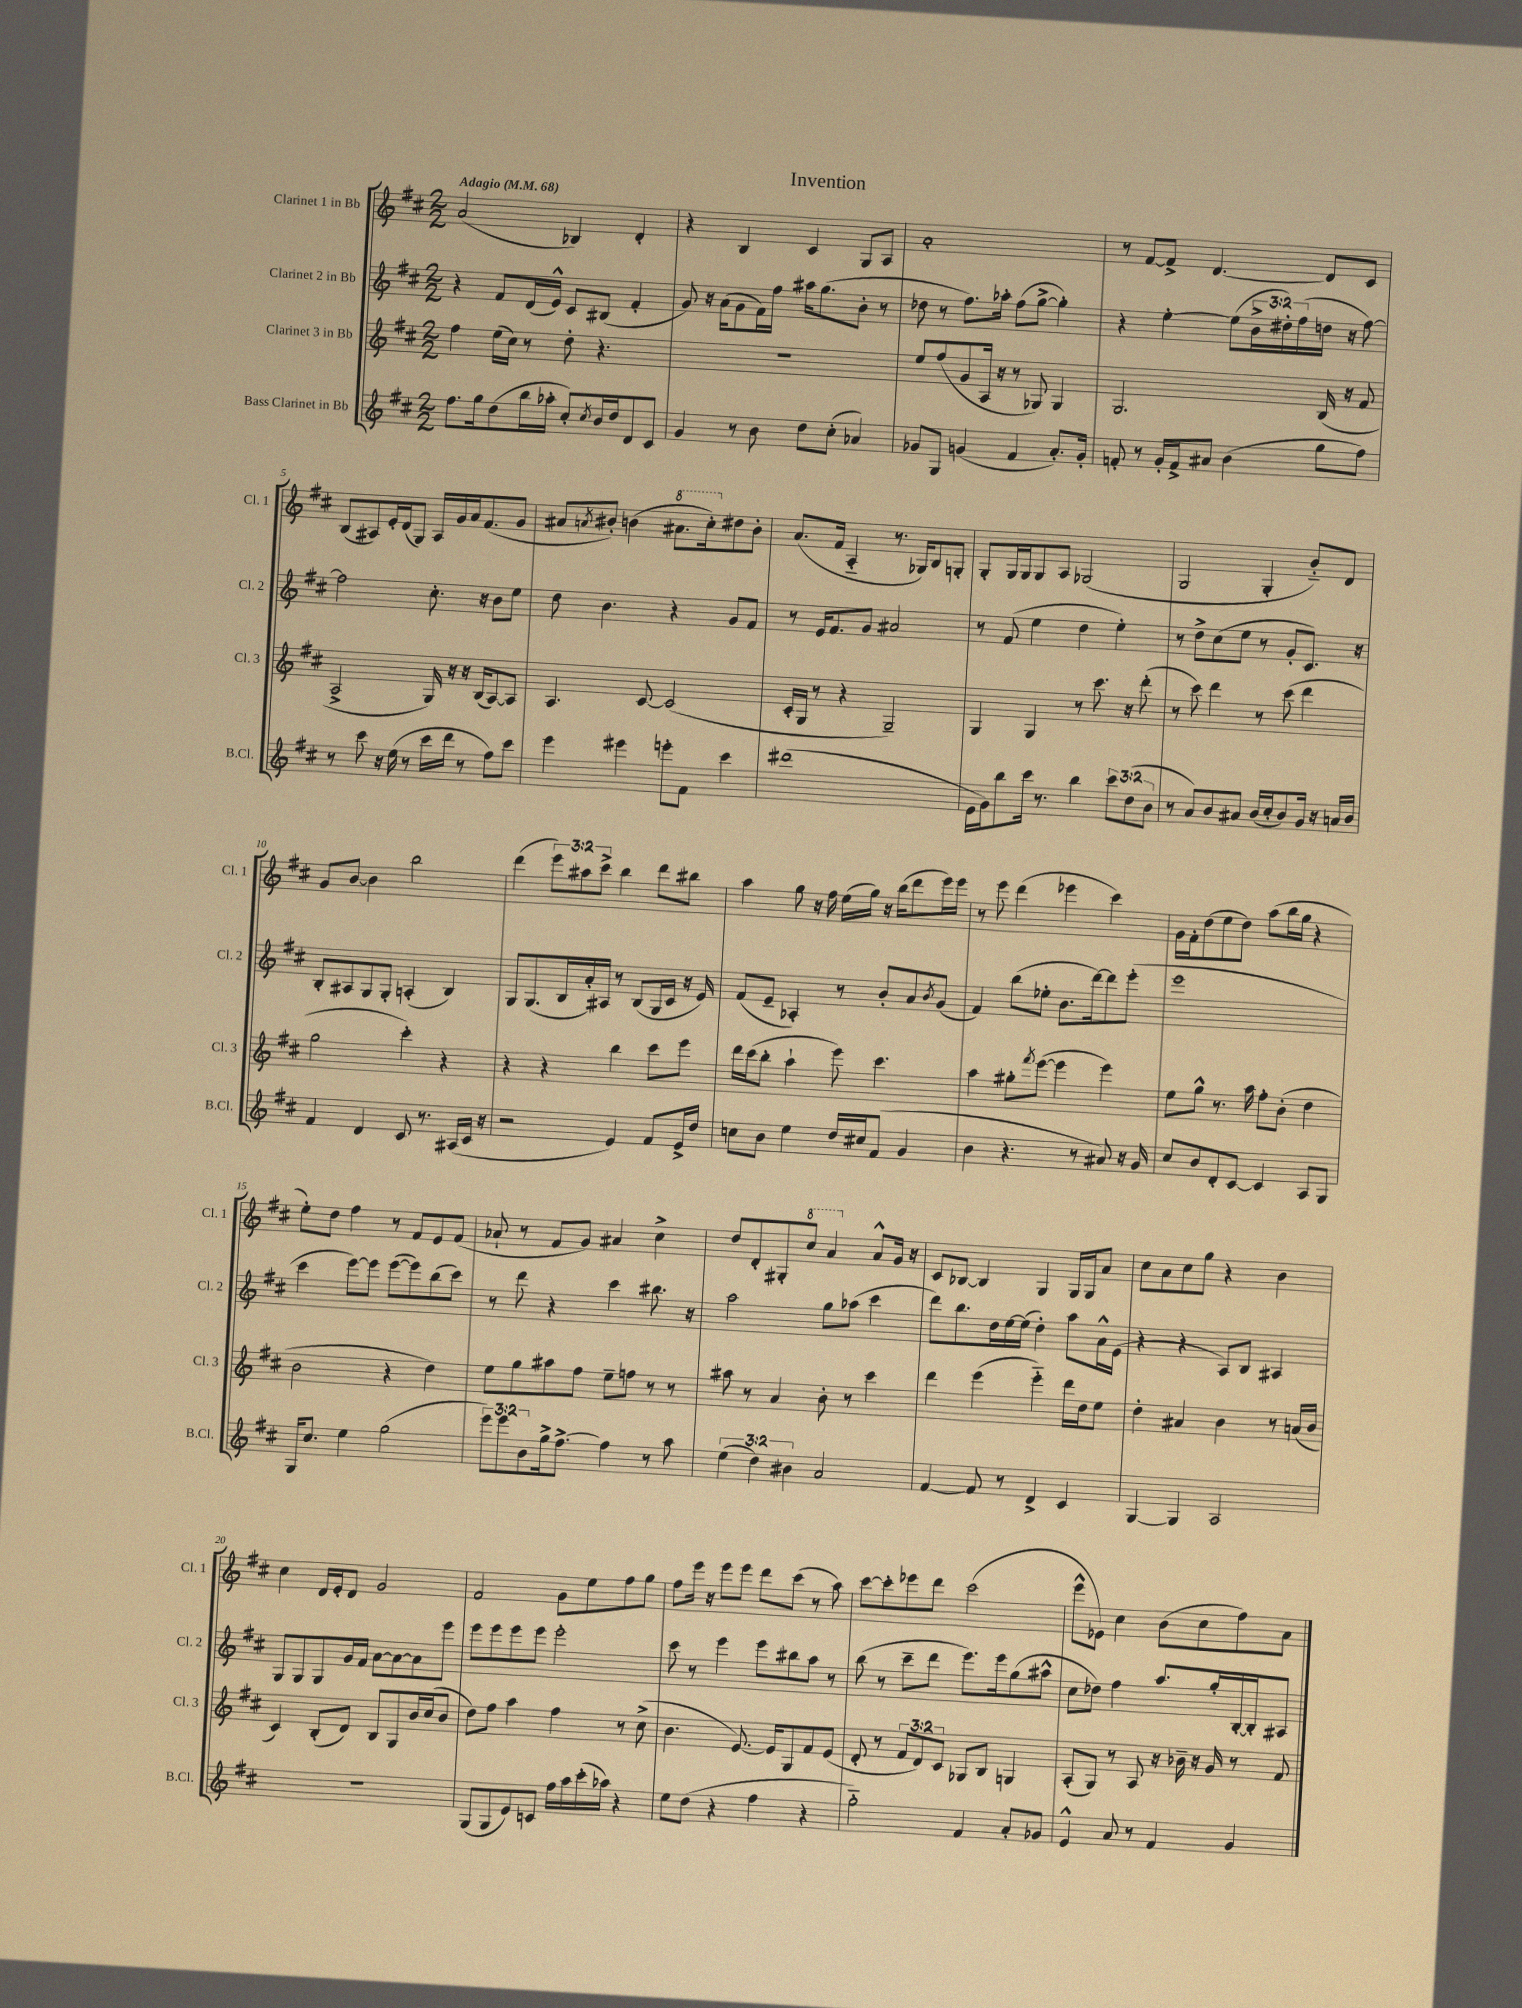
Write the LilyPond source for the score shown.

\header { title = "Invention" }
<<
\new StaffGroup <<
\new Staff = "s0" \with { instrumentName = "Clarinet 1 in Bb" shortInstrumentName = "Cl. 1" } {
    \clef treble \key d \major \numericTimeSignature \time 2/2 \override Staff.TupletNumber.text = #tuplet-number::calc-fraction-text \tempo "Adagio" 4 = 68
    a'2( bes4) d'4-. |
    r4 b4 cis'4 g8 a8 |
    a'1-. |
    r8 fis'8~ fis'8-> d'4.~ d'8 cis'8 |
    b8( ais8) e'16-. d'16( g8) ais16 g'16 a'16 fis'8.( g'8 |
    ais'8 \acciaccatura { a'8 } bis'8-.) b'4( \ottava #1 ais''8. cis'''16-.) \ottava #0 dis''8 b'8-. |
    a'8.( fis'16 a4-_ r8. ges16) b8 g8-. |
    g8-. g16 g16 g8 a8 ges2( |
    g2 g4-. b'8-_) d'8 |
    g'8 b'8~ b'4 b''2 |
    d'''4( \tuplet 3/2 { e'''8) ais''8 cis'''8-> } b''4 d'''8 bis''8 |
    a''4 g''8 r16 fis''16 e''16( g''16) r16 b''16( d'''8 e'''16) e'''16 |
    r8 e'''8 d'''4( ees'''4 cis'''4) |
    g'16 fis'16-. d''8( e''8 d''8) a''8( b''16 g''16 r4 |
    e''8-.) d''8 fis''4 r8 fis'8 e'8 fis'8( |
    aes'8-! r8 fis'8 g'8) ais'4 cis''4-> |
    d''8 d'8-. gis8-. \ottava #1 cis'''8 a''4 \ottava #0 a'8-^ g'16 r16 |
    cis'8 bes8~ bes4 g4 g16 g16 a'8 |
    cis''8 a'8 cis''8 g''8 r4 b'4 |
    cis''4 d'16 e'16-. d'8 g'2 |
    fis'2 g'8 e''8 fis''8 g''8 |
    fis''8 e'''16 r16 e'''8 e'''8 d'''8 cis'''8( r8 a''8) |
    cis'''8~ cis'''8-. ees'''8 d'''8 cis'''2( |
    e'''8-^ ees'8) cis''4 b'8( cis''8 fis''8) a'8 \bar "|." |
}
\new Staff = "s1" \with { instrumentName = "Clarinet 2 in Bb" shortInstrumentName = "Cl. 2" } {
    \clef treble \key d \major \numericTimeSignature \time 2/2 \override Staff.TupletNumber.text = #tuplet-number::calc-fraction-text
    r4 fis'8 d'16( e'16-^) cis'8 bis8( fis'4-. |
    g'8) r16 a'16( g'8 fis'16) fis''16 ais''16 g''8.( b'8-. r8 |
    des''8 r8 fis''8.) aes''16-. fis''8( g''8~-> g''4-.) |
    r4 e''4~-. e''8( \tuplet 3/2 { b'16-> dis''16-.) fis''16( } d''16 r16 fis''8~) |
    fis''2 cis''8.-. r16 b'8 e''8 |
    d''8 b'4. r4 g'8 fis'8 |
    r8 e'16 fis'8. g'8 ais'2 |
    r8 fis'8( e''4 d''4 e''4-.) |
    r8 d''8-> cis''8( e''8 r8 g'8-. cis'8.) r16 |
    b8-. ais8 g8 g8-. a4-.( b4) |
    g8 g8.( b16 a'16-.) ais16 r8 b8( g16 cis'16 r16 e'16) |
    fis'8( e'8-- aes4-.) r8 b'8-. a'8 \acciaccatura { b'8 } g'8( |
    fis'4) b''8( ees''8-. b'8. d'''16~) d'''8 e'''8-.( |
    e'''1 |
    cis'''4 e'''8~) e'''8 e'''8~( e'''8) b''8( cis'''8) |
    r8 d'''8 r4 cis'''4 bis''8. r16 |
    a''2 g''8 aes''8( cis'''4 |
    d'''8) b''8. d''16 e''16~ e''16( d''4-.) a''8 a'16-^ e'16( |
    r4 r4 a8) b8 ais4 |
    g8 g8 g8 g'16 fis'16 a'8~ a'8~ a'8 e'''8 |
    e'''8 e'''8 e'''8 e'''8 e'''2-. |
    cis'''8 r8 e'''4 e'''8 bis''8 a''8 r8 |
    b''8( r8 cis'''8-- d'''8 e'''8.) e'''16 g''8( ais''8-^ |
    cis''8 des''8) fis''4 a''8. g''16-. b16~-. b16-. ais8 \bar "|." |
}
\new Staff = "s2" \with { instrumentName = "Clarinet 3 in Bb" shortInstrumentName = "Cl. 3" } {
    \clef treble \key d \major \numericTimeSignature \time 2/2 \override Staff.TupletNumber.text = #tuplet-number::calc-fraction-text
    fis''4 e''16( cis''16) r8 d''8-. r4. |
    r1 |
    e''8 fis''8( g'8 a16 r16 r8 ges8) ges4 |
    g2. b16( r16 fis'8 |
    a2-> g16) r16 r16 b16( a8~) a8 |
    a4. cis'8~ cis'2( |
    cis'16-. g16 r8 r4 g2--) |
    g4 g4 r8 cis'''8. r16 d'''8-.( |
    r8 cis'''8) d'''4 r8 cis'''8( d'''4 |
    g''2 cis'''4-.) r4 |
    r4 r4 b''4 cis'''8 e'''8 |
    d'''16 cis'''16( b''8-. a''4-! e'''8) cis'''4. |
    a''4 gis''8-. \acciaccatura { fis'''8 } e'''8~( e'''4 e'''4) |
    e''8 g''8-^ r8. a''16 fis''8-. b'8-.( d''4 |
    b'2 r4 d''4) |
    e''8 g''8 ais''8 fis''8 e''8-- f''8 r8 r8 |
    ais''8 r8 a'4 b'8-. r8 cis'''4 |
    d'''4 e'''4( e'''4-_) d'''16 d''16 e''8 |
    d''4-. ais'4 b'4 r8 a'16( b'16 |
    cis'4) b8-.( d'8) b8 g8 b'16 cis''16( b'8 |
    d''8) fis''8 a''4 fis''4 r8 cis''8->( |
    b'4. e'8.~) e'16 g8 fis'8 e'8( |
    d'8-. r8 \tuplet 3/2 { fis'8 d'8) cis'8 } ges8 b8 g4 |
    a8-.( g8) r8 a8 r16 bes'16-- r16 g'16 r8 fis'8 \bar "|." |
}
\new Staff = "s3" \with { instrumentName = "Bass Clarinet in Bb" shortInstrumentName = "B.Cl." } {
    \clef treble \key d \major \numericTimeSignature \time 2/2 \override Staff.TupletNumber.text = #tuplet-number::calc-fraction-text
    fis''8. g''16 d''8( b''16 aes''16-. cis''8-.) \acciaccatura { cis''8 } b'16 d''16 d'8 cis'8 |
    g'4 r8 b'8 d''8 cis''8-.( aes'4) |
    ges'8 g8 g'4( fis'4 a'8.-.) g'16-. |
    f'8-. r8 g'16-. f'16-> ais'8 b'4( g''8 fis''8) |
    r8 cis'''8 r16 e''16( r8 cis'''16 d'''16 r8 fis''8) cis'''8 |
    e'''4 eis'''4 e'''8-. fis'8 cis'''4 |
    dis'''1( |
    e'16 g'16) b''8 cis'''16 r8. b''4 \tuplet 3/2 { cis'''8 d''8( b'8 } |
    r8 a'8) b'8 ais'8 b'16( cis''16-. b'8) g'16 r16 a'16 b'16 |
    fis'4 d'4 cis'8 r8. ais16( cis'16 r16 |
    r2 e'4) fis'8 e'16-> d''16 |
    c''8 b'8 e''4 d''16 cis''16 fis'8( g'4 |
    b'4 r4. r8 ais'8) r16 g'16 |
    cis''8 b'8 d'8-. cis'8~ cis'4 a8 g8 |
    g16 cis''8. e''4 g''2( |
    \tuplet 3/2 { e'''8) e'''8 b'8 } g''16-> fis''8.~-> fis''4 r8 a''8 |
    \tuplet 3/2 { e''4( d''4) bis'4 } a'2 |
    fis'4~ fis'8 r8 d'4-> cis'4 |
    g4~ g4 a2 |
    R1 |
    g8( g8 e'8) c'8 fis''16 a''16 cis'''16-.( aes''16) r4 |
    e''8 d''8( r4 fis''4 r4 |
    g''2-_) fis'4 a'8-. ges'8 |
    e'4-^ a'8 r8 fis'4 g'4 \bar "|." |
}
>>
>>
